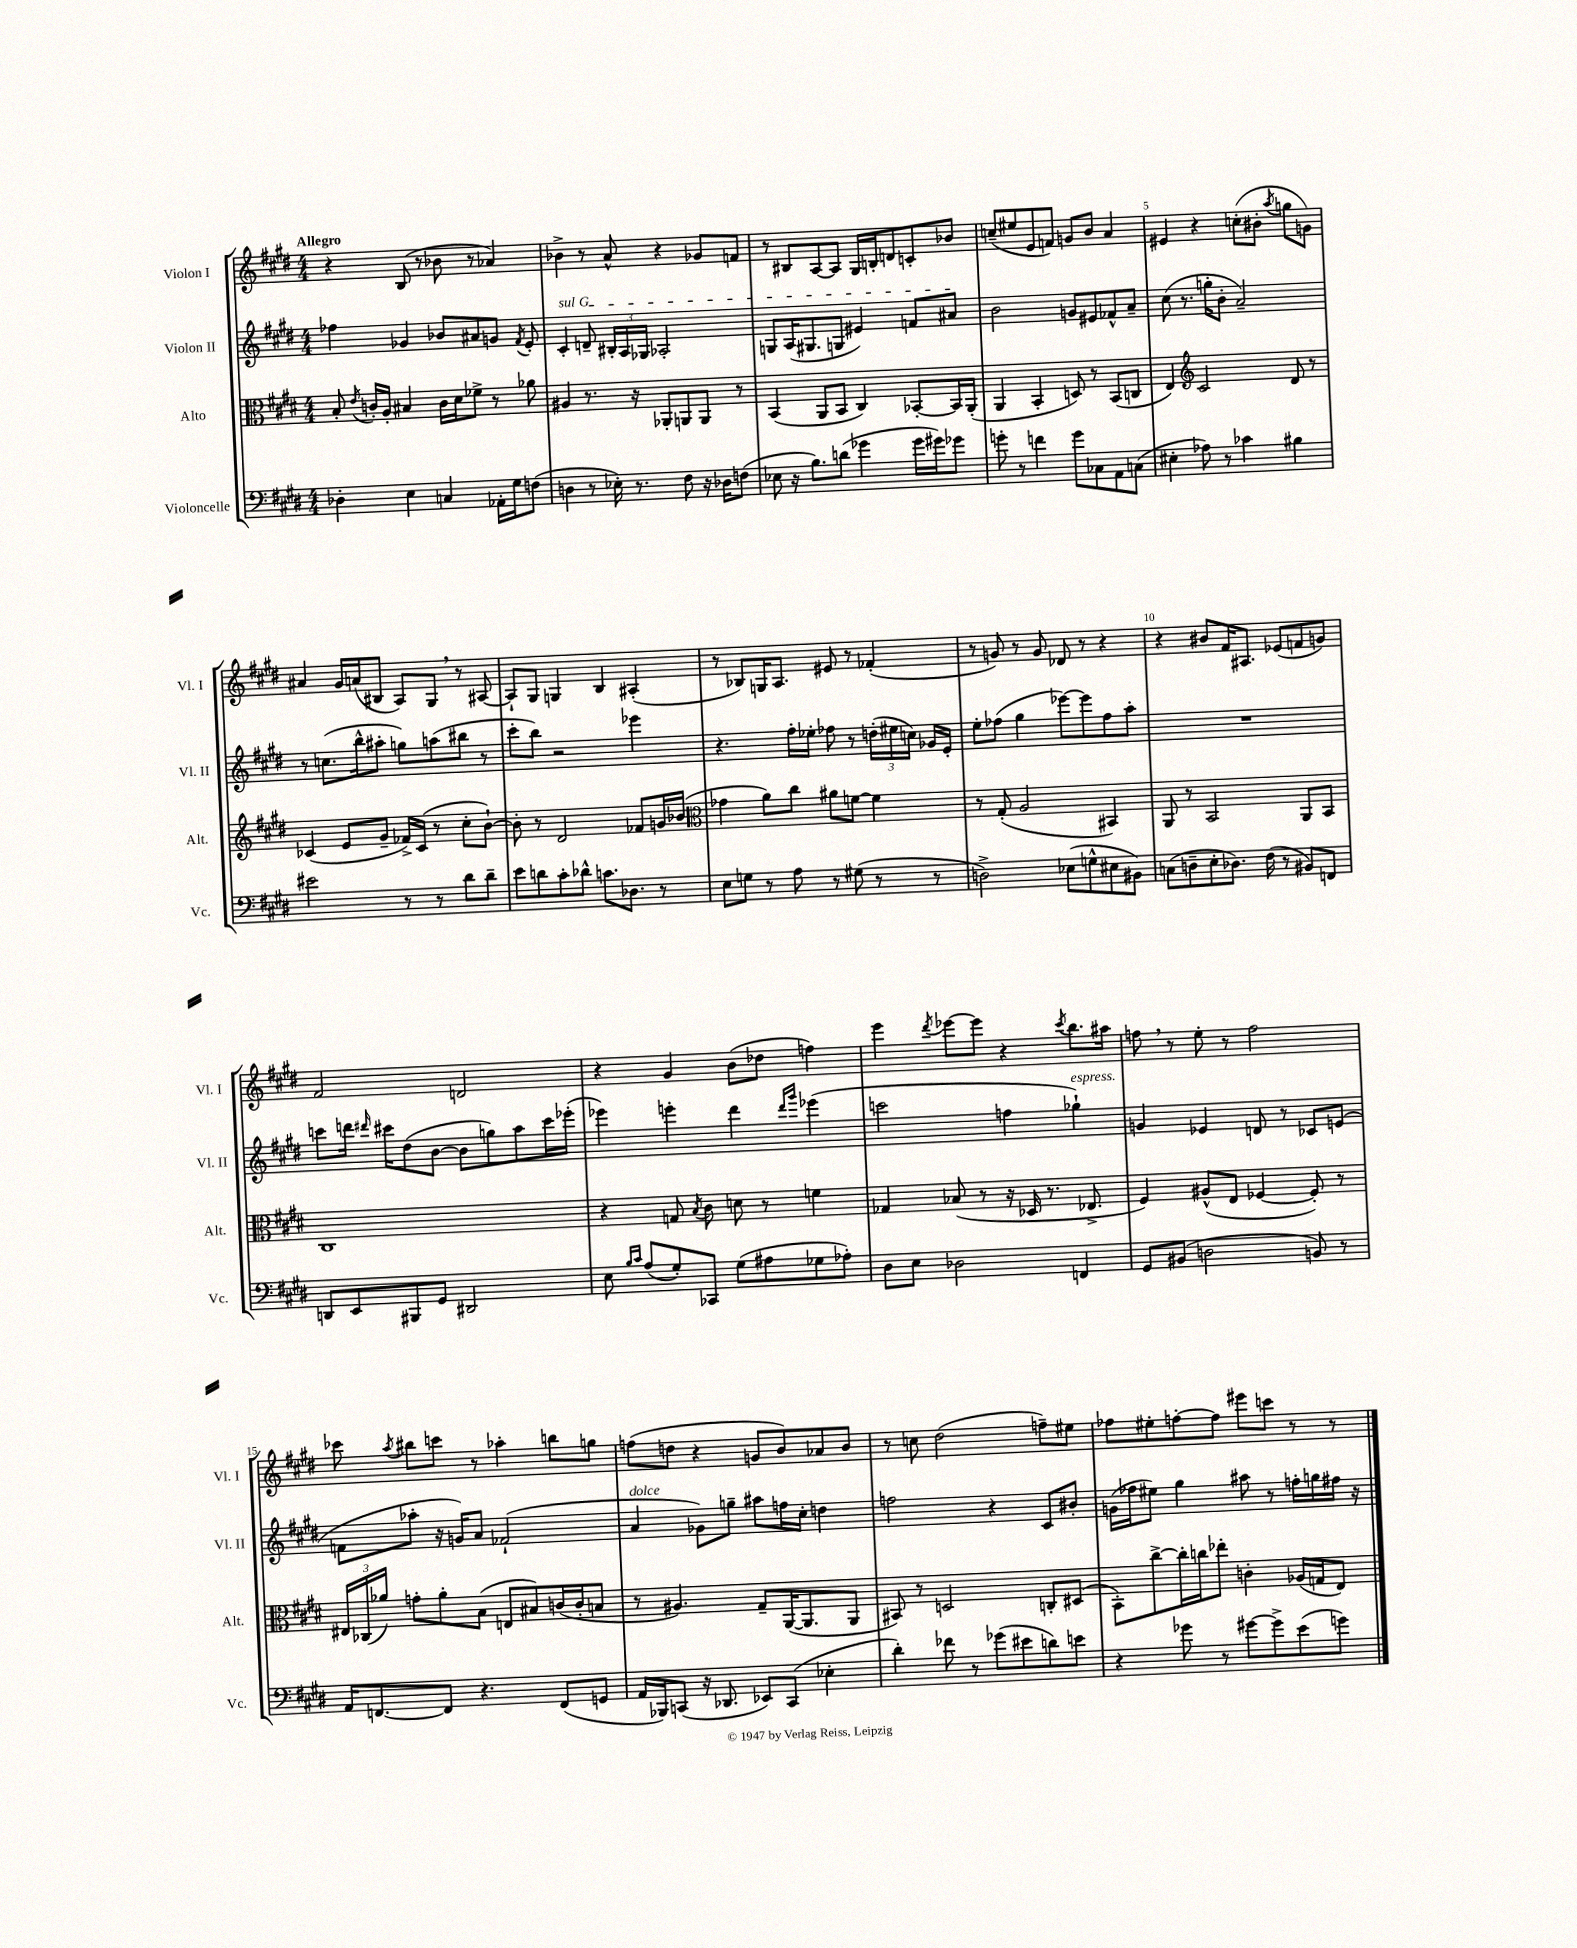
<<
\new StaffGroup <<
\new Staff = "s0" \with { instrumentName = "Violon I" shortInstrumentName = "Vl. I" } {
    \clef treble \key e \major \numericTimeSignature \time 4/4 \tempo "Allegro"
    \autoBeamOff r4 b8( r8 bes'8 r8 aes'4) |
    bes'4-> r8 a'8-^ r4 ges'8[ f'8] |
    r8 bis8[ a8~ a8] gis16[ b16-. d'8 c'8-. bes'8] |
    c''8[--( eis''8 e'8 f'8]) g'8[ b'8] a'4 |
    eis'4 r4 c''8[-.( bis'8]-. \acciaccatura { a''8 } g''8[ g'8]) |
    ais'4 gis'16[ a'16( bis8] a8[) gis8] \breathe r8 ais8~ |
    ais8[-! gis8] g4 b4 ais4-.( |
    r8 bes8[) g16 a8.] eis'8 r8 fes'4-.( |
    r8 g'8) r8 g'8 des'8 r8 r4 |
    r4 bis'8[ fis'16 ais8.] ees'8[( f'8 g'8]) |
    fis'2 d'2 |
    r4 gis'4 b'8[( des''8] f''4) |
    e'''4 \acciaccatura { dis'''8 } ees'''8[~ ees'''8] r4 \acciaccatura { cis'''8 } b''8.[ ais''16] |
    f''8 \breathe r8 e''8-. r8 f''2 |
    ces'''8 \acciaccatura { a''8 } bis''8[ c'''8] r8 aes''4-. b''8[ g''8] |
    f''8[( d''8] r4 g'8[ b'8) aes'8 b'8] |
    r8 c''8 dis''2( f''8[--) eis''8] |
    fes''8[ eis''8-. f''8~-. f''8] eis'''8[ c'''8] r8 r8 \bar "|." |
}
\new Staff = "s1" \with { instrumentName = "Violon II" shortInstrumentName = "Vl. II" } {
    \clef treble \key e \major \numericTimeSignature \time 4/4
    \autoBeamOff fes''4 ges'4 bes'8[ ais'8 g'8] \acciaccatura { fis'8 } e'8-. |
    \once \override TextSpanner.bound-details.left.text = \markup { \italic "sul G" } cis'4-.\startTextSpan d'8-- \tuplet 3/2 { bis16[-. a16 ges16] } aes2-. |
    g8[ a16( gis8. g8] eis'4) f'8[ ais'8]\stopTextSpan |
    b'2 g'8[ eis'8 fes'8-^ a'8]-- |
    cis''8( r8. g''16[-. b'8]-. a'2--) |
    r8 c''8.[( b''16-^ ais''8]-. g''8[) a''8( bis''8] r8 |
    cis'''8[-. b''8]) r2 ees'''4 |
    r4. fis''16[-. ees''16]-. fes''8 r8 \tuplet 3/2 { d''16[-.( eis''16 c''16]) } ges'16[ e'16]-. |
    e''8[-. fes''8]( gis''4 ees'''8[~) ees'''8 fes''8 a''8]-. |
    R1 |
    c'''8[ d'''16] \grace { dis'''16 } cis'''16[ dis''8( b'8]~ b'8[ g''8) a''8 cis'''16 ees'''16]-.( |
    ees'''4) e'''4-. dis'''4 \grace { dis'''16[ gis'''16] } ees'''4( |
    c'''2 f''4 ges''4-!^\markup { \italic "espress." }) |
    g'4 ees'4 d'8 r8 ces'8[ e'8]( |
    f'8[ aes''8]-. r16 g'16[) a'8] fes'2-!( |
    a'4^\markup { \italic "dolce" } ges'8[) g''8]-- ais''8[ f''16 cis''16]-. d''4 |
    f''2 r4 cis'8[ bis'8]-. |
    g'16[( fes''16 eis''8]) gis''4 ais''8 r8 f''16[-. g''16 fis''16] r16 \bar "|." |
}
\new Staff = "s2" \with { instrumentName = "Alto" shortInstrumentName = "Alt." } {
    \clef alto \key e \major \numericTimeSignature \time 4/4
    \autoBeamOff b8-. \acciaccatura { e'8 } c'16[-. a16]-. bis4 c'16[ dis'16 fes'8]-> r8 aes'8 |
    ais4 r8. r16 aes,8[-. a,8 a,8] r8 |
    b,4( a,8[ b,8] cis4) bes,8[~-. bes,16 a,16]-.( |
    a,4 b,4-. d8) r8 b,8[( c8] |
    e4) \clef treble cis'2 dis'8 r8 |
    ces'4( e'8[ gis'8]-- fes'16[->) ces'16]( r8 cis''8[-. b'8]~-!) |
    b'8-. r8 dis'2 fes'8[ g'16 bes'16]( |
    \clef alto ges'4 a'8[) cis''8] ais'8[ f'8]~ f'4 |
    r8 gis8-.( a2 bis,4) |
    a,8 r8 b,2 a,8[ b,8] |
    cis1 |
    r4 g8 \acciaccatura { b8 } cis'8 d'8 r8 f'4 |
    ges4 bes8( r8 r16 des16 r8. ees8.-> |
    fis4) ais8[-^( e8] fes4~ fes8-.) r8 |
    \tuplet 3/2 { eis16[ ces16( aes'16]) } g'8[-. aes'8-. b8]( e8[ bis8) c'16( c'16-. b8] |
    r8 ais4.) gis8[-- a,16~( a,8. a,8] |
    bis,8) r8 d2 c8[-. dis8]( |
    b,8[-.) cis''8~-> cis''16-. c''16 ees''8]-. c'4-. aes16[( g16 e8]) \bar "|." |
}
\new Staff = "s3" \with { instrumentName = "Violoncelle" shortInstrumentName = "Vc." } {
    \clef bass \key e \major \numericTimeSignature \time 4/4
    \autoBeamOff des4-. e4 c4 aes,16[-. gis16 f8]( |
    d4 r8 ees16-.) r8. fis8 r16 des16[ f8]( |
    ees8 r16 b8.[) d'8]( ges'4 ges'16[ gis'16) ges'8] |
    g'8-. r8 f'4 g'8[ ces8 a,8 c8]( |
    eis4-. aes8) r8 ces'4 bis4 |
    eis'2 r8 r8 dis'8[ dis'8]-- |
    e'8[ d'8 cis'8-. des'8]-^ c'8.[ des8.] r8 |
    e8[ g8] r8 a8 r8 gis8( r8 r8 |
    d2->) ees8[( g8-^ eis8 bis,8]) |
    c8[( d8-- e8-. des8.]) fis16( r8 bis,8[) f,8] |
    d,8[ e,8 bis,,8 gis,8] dis,2 |
    e8 \grace { b16[ cis'16] } a8[( gis8-.) ces,8] gis8[( ais8 ges8 aes8]-.) |
    dis8[ e8] des2 f,4 |
    gis,8[ bis,8]( d2 b,8) r8 |
    a,16[ f,8.~ f,8] r4. f,8[( g,8] |
    a,16[ bes,,16) c,8]( r16 des,8. ees,8[) c,8]( ees4-. |
    dis'4-.) fes'8 r8 ges'8[( eis'8 d'8) e'8] |
    r4 ges'8 r8 gis'8[~ gis'8-> e'8( g'8]) \bar "|." |
}
>>
>>
\layout { \context { \Score \override BarNumber.break-visibility = ##(#f #t #t) barNumberVisibility = #(every-nth-bar-number-visible 5) } }
